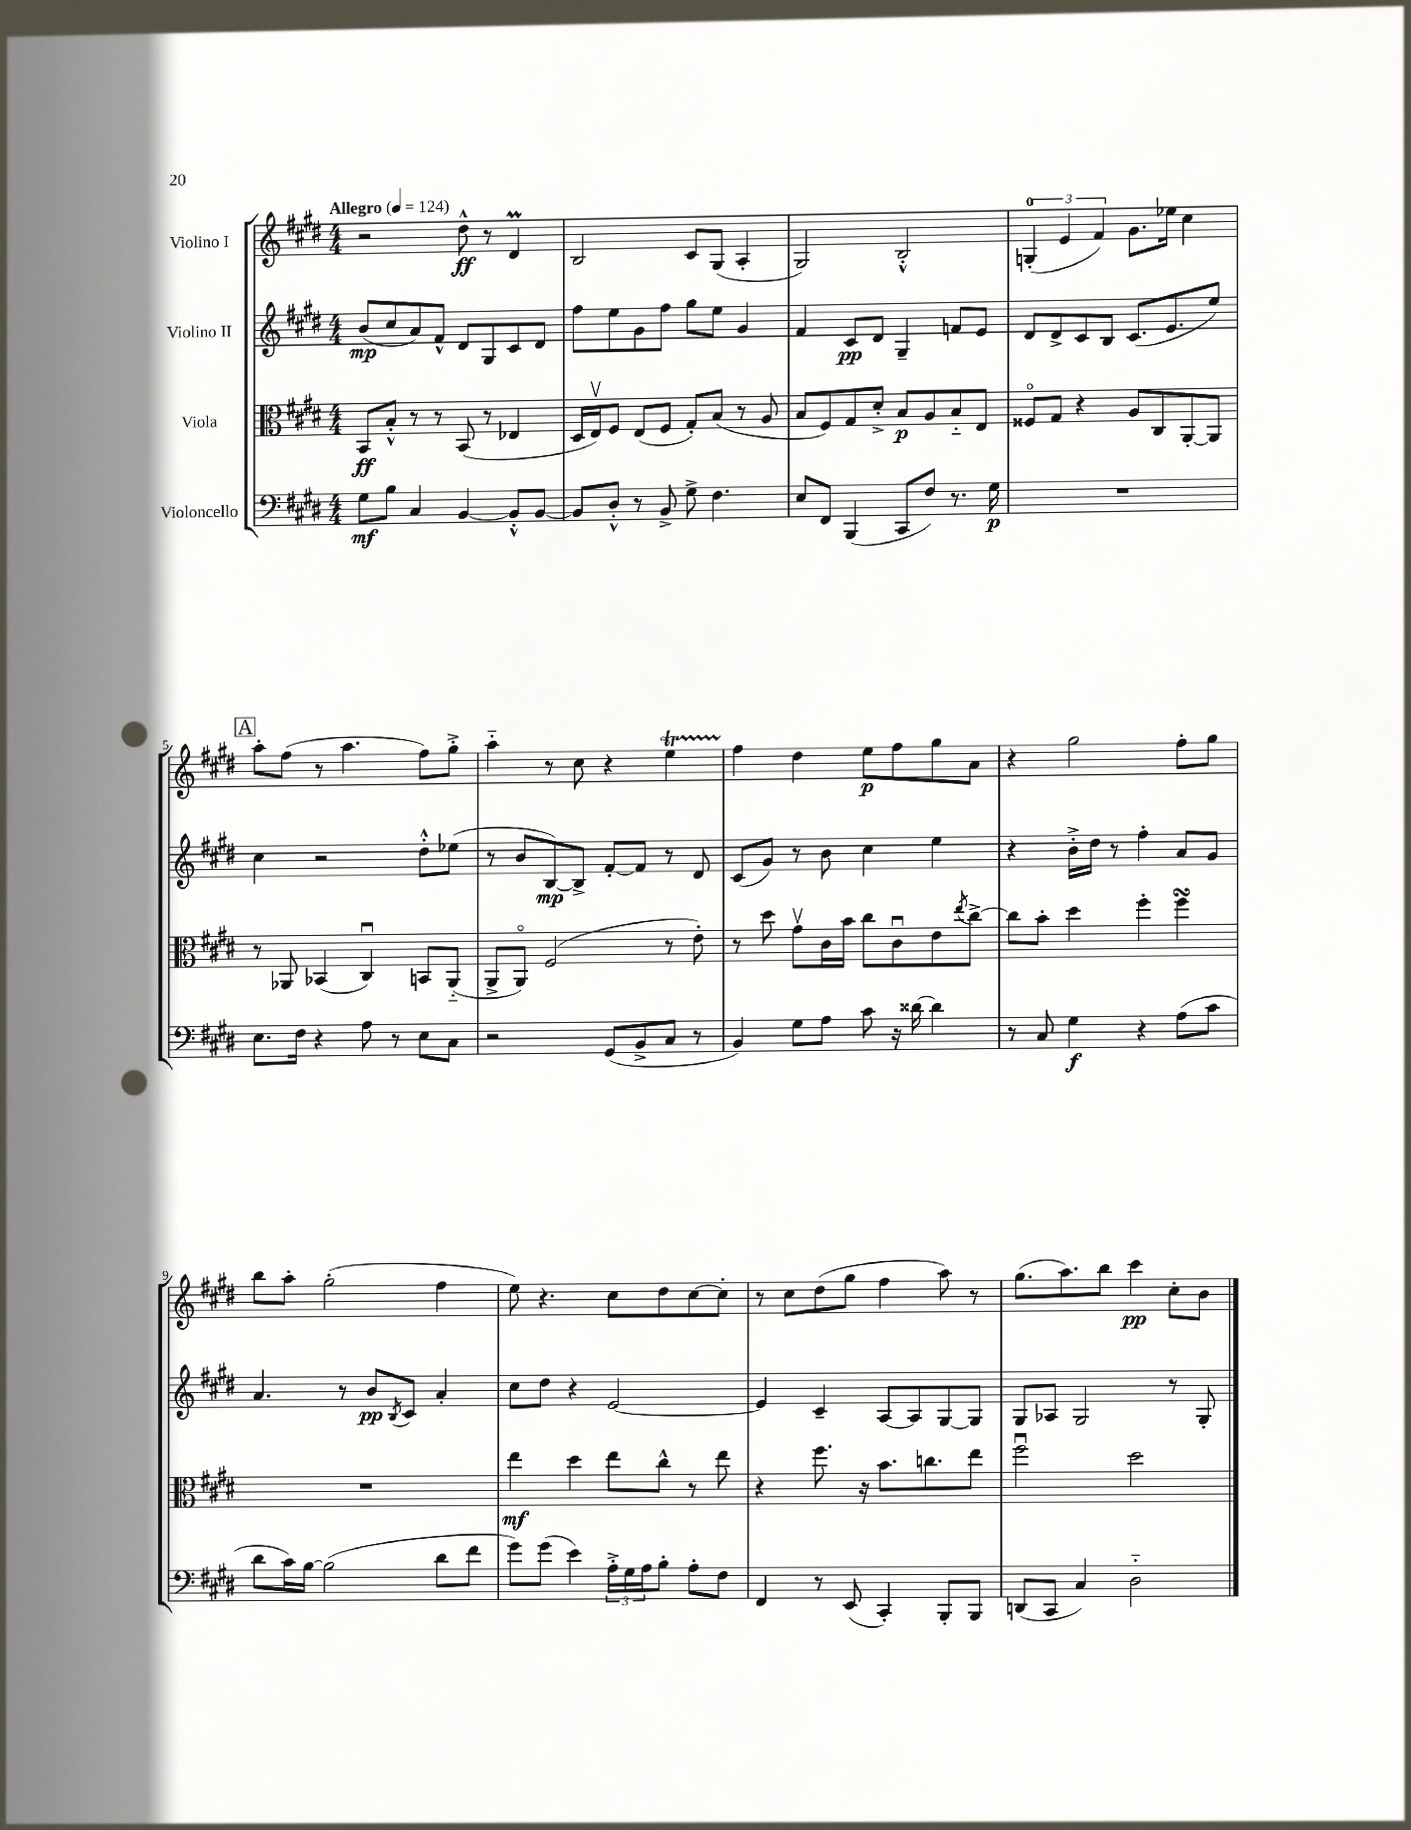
<<
\new StaffGroup <<
\new Staff = "s0" \with { instrumentName = "Violino I" } {
    \clef treble \key e \major \numericTimeSignature \time 4/4 \tempo "Allegro" 4 = 124
    r2 dis''8-^\ff r8 dis'4\prall |
    b2 cis'8 gis8( a4-. |
    gis2) b2-.-^ |
    \tuplet 3/2 { g4-0-.( e'4 fis'4) } gis'8. ees''16 cis''4 |
    \mark \markup { \box "A" } a''8-. fis''8( r8 a''4. fis''8) gis''8-.-> |
    a''4-_ r8 cis''8 r4 e''4\startTrillSpan |
    fis''4\stopTrillSpan dis''4 e''8\p fis''8 gis''8 a'8 |
    r4 gis''2 fis''8-. gis''8 |
    b''8 a''8-. gis''2-.( fis''4 |
    e''8) r4. cis''8 dis''8 cis''8~ cis''8-. |
    r8 cis''8 dis''8( gis''8 fis''4 a''8) r8 |
    gis''8.( a''8.) b''8 cis'''4\pp cis''8-. b'8 \bar "|." |
}
\new Staff = "s1" \with { instrumentName = "Violino II" } {
    \clef treble \key e \major \numericTimeSignature \time 4/4
    b'8\mp( cis''8 a'8) fis'8-^ dis'8 gis8 cis'8 dis'8 |
    fis''8 e''8 gis'8 fis''8 gis''8 e''8 gis'4 |
    fis'4 cis'8\pp dis'8 gis4-- f'8 e'8 |
    dis'8 dis'8-> cis'8 b8 cis'8.( e'8. e''8) |
    \mark \markup { \box "A" } cis''4 r2 dis''8-.-^ ees''8( |
    r8 b'8 b8~\mp) b8-> fis'8~-. fis'8 r8 dis'8 |
    cis'8( gis'8) r8 b'8 cis''4 e''4 |
    r4 b'16-.-> dis''16 r8 fis''4-. a'8 gis'8 |
    a'4. r8 b'8\pp \acciaccatura { b8 } cis'8 a'4-. |
    cis''8 dis''8 r4 e'2~ |
    e'4 cis'4-- a8~ a8 gis8~ gis8 |
    gis8 aes8 gis2 r8 gis8-. \bar "|." |
}
\new Staff = "s2" \with { instrumentName = "Viola" } {
    \clef alto \key e \major \numericTimeSignature \time 4/4
    b,8\ff b8-.-^ r8 r8 b,8( r8 ees4 |
    dis16 e16\upbow) fis8 e8( fis8 gis8-.) b8( r8 a8 |
    b8 fis8) gis8 dis'8-.-> b8\p a8 b8-_ e8 |
    fisis8\flageolet gis8 r4 a8 cis8 a,8~-. a,8 |
    \mark \markup { \box "A" } r8 aes,8 bes,4( cis4\downbow) b,8 aes,8-_( |
    a,8-> a,8\flageolet) fis2( r8 e'8-.) |
    r8 dis''8 gis'8\upbow cis'16 b'16 cis''8 cis'8\downbow e'8 \acciaccatura { e''8 } cis''8~-> |
    cis''8 b'8-. dis''4 fis''4-. fis''4\turn |
    R1 |
    e''4\mf dis''4 e''8 cis''8-^ r8 e''8 |
    r4 fis''8. r16 b'8. c''8. e''8 |
    fis''2\downbow dis''2 \bar "|." |
}
\new Staff = "s3" \with { instrumentName = "Violoncello" } {
    \clef bass \key e \major \numericTimeSignature \time 4/4
    gis8\mf b8 cis4 b,4~ b,8-.-^ b,8~ |
    b,8 dis8-.-^ r8 b,8-> gis8-> fis4. |
    e8 fis,8 b,,4( cis,8 fis8) r8. gis16\p |
    R1 |
    \mark \markup { \box "A" } e8. fis16 r4 a8 r8 e8 cis8 |
    r2 gis,8( b,8-> cis8 r8 |
    b,4) gis8 a8 cis'8 r16 disis'16~ disis'4 |
    r8 cis8 gis4\f r4 a8( cis'8 |
    dis'8 cis'16) b16~ b2( dis'8 fis'8 |
    gis'8) gis'8( e'4) \tuplet 3/2 { a16-.-> gis16 a16 } b8-. a8-. fis8 |
    fis,4 r8 e,8( cis,4-.) b,,8-. b,,8 |
    d,8( cis,8 cis4) dis2-_ \bar "|." |
}
>>
>>
